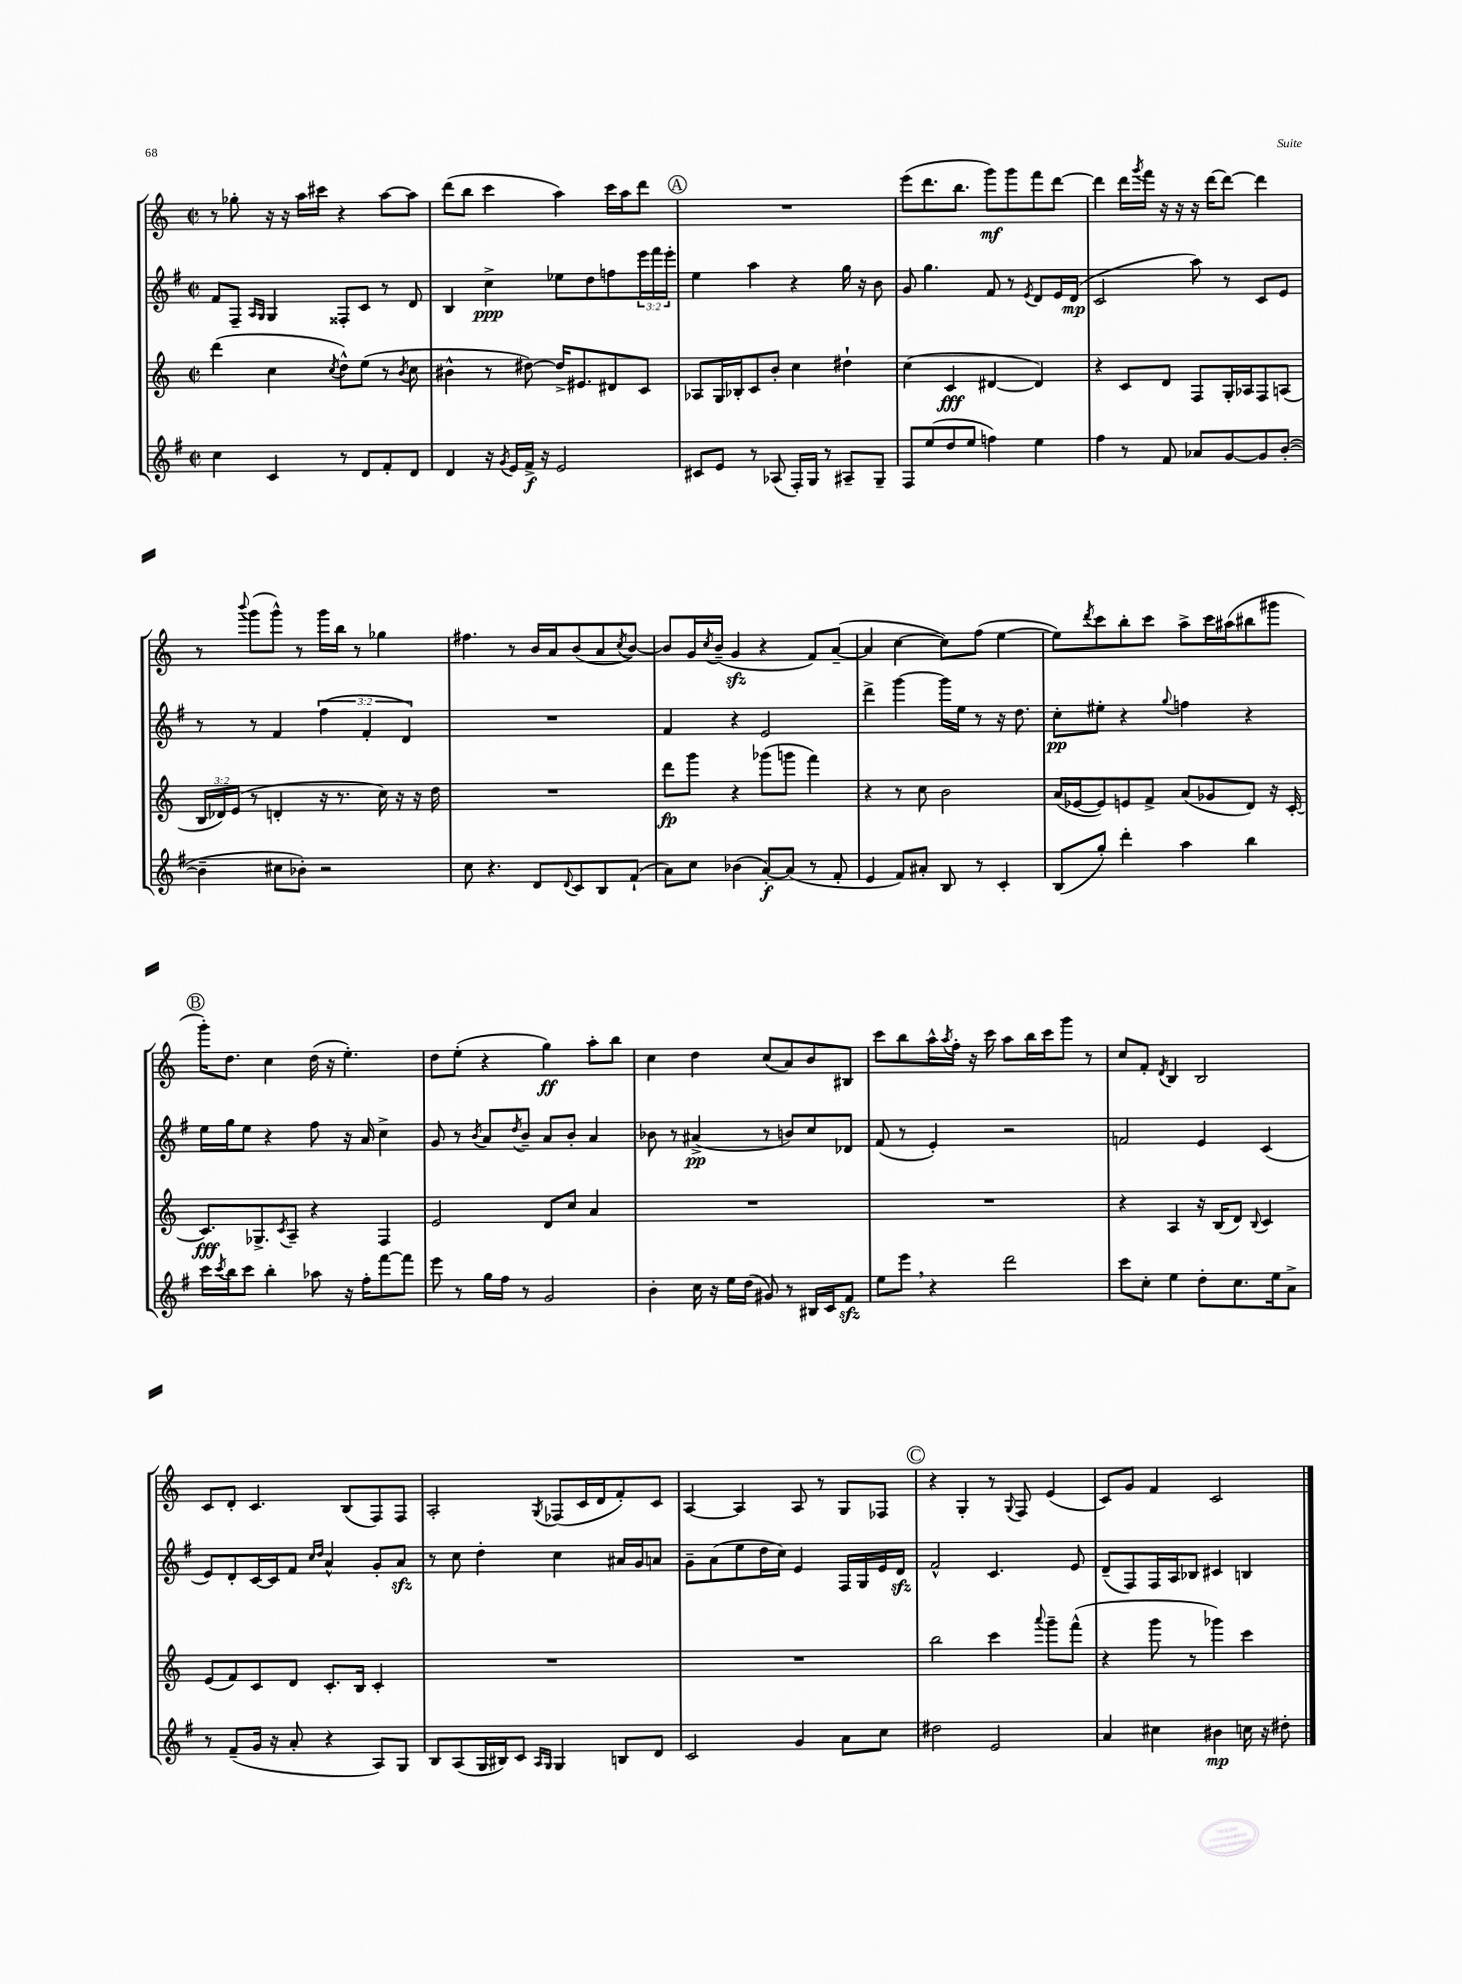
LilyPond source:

<<
\new StaffGroup <<
\new Staff = "s0" {
    \clef treble \key c \major \defaultTimeSignature \time 2/2
    r8 ges''8-. r16 r16 a''16 cis'''16 r4 a''8~ a''8 |
    d'''8( b''8 c'''4 a''4) c'''16 a''16 d'''8 |
    \mark \markup { \circle "A" } R1 |
    e'''8( d'''8. b''8. g'''8\mf) g'''8 f'''8 d'''8~ |
    d'''4 d'''16 \acciaccatura { g'''8 } f'''16 r16 r16 r16 d'''16~ d'''8~ d'''4 |
    r8 \appoggiatura { b'''8 } g'''8( g'''8-^) r8 g'''16 b''16 r8 ges''4 |
    fis''4. r8 b'16 a'16 b'8( a'8 \acciaccatura { c''8 } b'8~) |
    b'8 g'16 \acciaccatura { c''8 } b'16--( g'4\sfz r4 f'8) a'8~--( |
    a'4 c''4~ c''8) f''8( e''4~ |
    e''8) \acciaccatura { d'''8 } c'''8 b''8-. c'''8 a''8-> c'''16 ais''16( bis''8 gis'''8 |
    \mark \markup { \circle "B" } g'''16-.) d''8. c''4 d''16( r16 e''4.-.) |
    d''8 e''8-.( r4 g''4\ff) a''8-. b''8 |
    c''4 d''4 c''8( a'8) b'8 bis8 |
    c'''8 b''8 a''16-^ \acciaccatura { a''8 } f''16-. r16 c'''16 a''8 b''16 c'''16 g'''8 r8 |
    c''8 f'8-. \acciaccatura { d'8 } b4 b2 |
    c'8 d'8-. c'4. b8( f8) f8 |
    a2-. \acciaccatura { g8 } fes8( c'16 d'16 f'8-.) c'8 |
    a4~ a4 a8 r8 g8 fes8 |
    \mark \markup { \circle "C" } r4 g4-. r8 \appoggiatura { g8 } f8 e'4( |
    c'8) g'8 f'4 c'2 \bar "|." |
}
\new Staff = "s1" {
    \clef treble \key g \major \defaultTimeSignature \time 2/2 \override Staff.TupletNumber.text = #tuplet-number::calc-fraction-text
    fis'8 fis8-- \grace { a16 g16 } g4 fisis8-. c'8 r8 d'8 |
    b4 c''4->\ppp ees''8 d''8 f''8 \tuplet 3/2 { e'''16 fis'''16 e'''16-. } |
    \mark \markup { \circle "A" } e''4 a''4 r4 g''16 r16 b'8 |
    g'8 g''4. fis'8 r8 \acciaccatura { e'8 } d'8 e'16 d'16\mp( |
    c'2 a''8) r8 c'8 e'8 |
    r8 r8 fis'4 \tuplet 3/2 { fis''4( fis'4-. d'4) } |
    R1 |
    fis'4 r4 e'2 |
    d'''4-> g'''4~ g'''16 e''16 r8 r16 d''8. |
    c''8-.\pp eis''8-. r4 \appoggiatura { g''8 } f''4 r4 |
    \mark \markup { \circle "B" } e''16 g''16 e''8 r4 fis''8 r16 a'16 c''4-> |
    g'8 r8 \acciaccatura { b'8 } a'8 \acciaccatura { d''8 } b'8-- a'8 b'8-. a'4 |
    bes'8 r8 ais'4->\pp( r8 b'8) c''8 des'8 |
    fis'8( r8 e'4-.) r2 |
    f'2 e'4 c'4( |
    e'8) d'8-. c'16~ c'16 fis'8 \grace { c''16 d''16 } a'4-^ g'8-. a'8\sfz |
    r8 c''8 d''4-. c''4 ais'16 g'16 a'8 |
    g'8-- a'8( e''8 d''16 c''16) e'4 fis16 g16 e'16 d'16\sfz |
    \mark \markup { \circle "C" } fis'2-^ c'4. e'8 |
    d'8--( fis8) fis16 a16 bes8 cis'4 b4 \bar "|." |
}
\new Staff = "s2" {
    \clef treble \key c \major \defaultTimeSignature \time 2/2 \override Staff.TupletNumber.text = #tuplet-number::calc-fraction-text
    d'''4( c''4 \acciaccatura { c''8 } d''8-^) e''8( r8 \acciaccatura { b'8 } c''8 |
    bis'4-^ r8 dis''8~) dis''16-> eis'8. dis'8 c'8 |
    \mark \markup { \circle "A" } aes8 g16 bes16-. c'8 b'8-. c''4 dis''4-! |
    c''4( c'4\fff dis'4~ dis'4) |
    r4 c'8 d'8 f8 g16-. aes16 f8 a8( |
    \tuplet 3/2 { b16 des'16) e'16( } r8 d'4-. r16 r8. c''16) r16 r16 d''16 |
    R1 |
    d'''8\fp g'''8 r4 ges'''8( g'''8 f'''4) |
    r4 r8 c''8 b'2 |
    a'16( ees'16~ ees'8) e'8 f'8-> a'8( ges'8 d'8) r16 c'16~-. |
    \mark \markup { \circle "B" } c'8.\fff ges8.-> \acciaccatura { c'8 } a8-- r4 f4 |
    e'2 d'8 c''8 a'4 |
    R1 |
    R1 |
    r4 a4 r16 b16( d'8) \appoggiatura { b8 } c'4 |
    e'8( f'8) c'8 d'8 c'8.-. b16 c'4-. |
    R1 |
    R1 |
    \mark \markup { \circle "C" } b''2 c'''4 \appoggiatura { a'''8 } g'''8-- f'''8-^( |
    r4 g'''8 r8 ges'''4) c'''4 \bar "|." |
}
\new Staff = "s3" {
    \clef treble \key g \major \defaultTimeSignature \time 2/2
    c''4 c'4 r8 d'8 fis'8-. d'8 |
    d'4 r16 \acciaccatura { g'8 } e'16 fis'16->\f r16 e'2 |
    \mark \markup { \circle "A" } cis'8 e'8 r8 aes8( fis16-.) g16 r8 ais8-- g8-- |
    fis8 e''8( d''8 e''8 f''4) e''4 |
    fis''4 r8 fis'8 aes'8 g'8~ g'8 b'8~-.( |
    b'4-- cis''8 bes'8-.) r2 |
    c''8 r4. d'8 \appoggiatura { d'8 } c'8 b8 fis'8-!( |
    a'8) c''8 bes'4( a'8~-.\f) a'8( r8 fis'8-. |
    e'4 fis'8) ais'8-. b8 r8 c'4-. |
    b8( g''8-.) d'''4-. a''4 b''4 |
    \mark \markup { \circle "B" } c'''16 \acciaccatura { c'''8 } b''16 c'''8 b''4-. aes''8 r16 fis''16-. fis'''8~ fis'''8 |
    e'''8 r8 g''16 fis''16 r8 g'2 |
    b'4-. c''16 r16 e''16 d''16( gis'8) r8 bis16 c'16 fis'8\sfz |
    e''8 e'''8 \breathe r4 d'''2 |
    c'''8 c''8-. e''4 d''8-. c''8. e''16 a'8-> |
    r8 fis'8--( g'16 r16 a'8-. r4 a8) g8 |
    b8 a8( g16 bis16) c'8 \grace { a16 g16 } g4 b8 d'8 |
    c'2 g'4 a'8 c''8 |
    \mark \markup { \circle "C" } dis''2 e'2 |
    a'4 cis''4 bis'4\mp c''16 r16 dis''8-. \bar "|." |
}
>>
>>
\layout { \context { \Score \remove "Bar_number_engraver" } }
